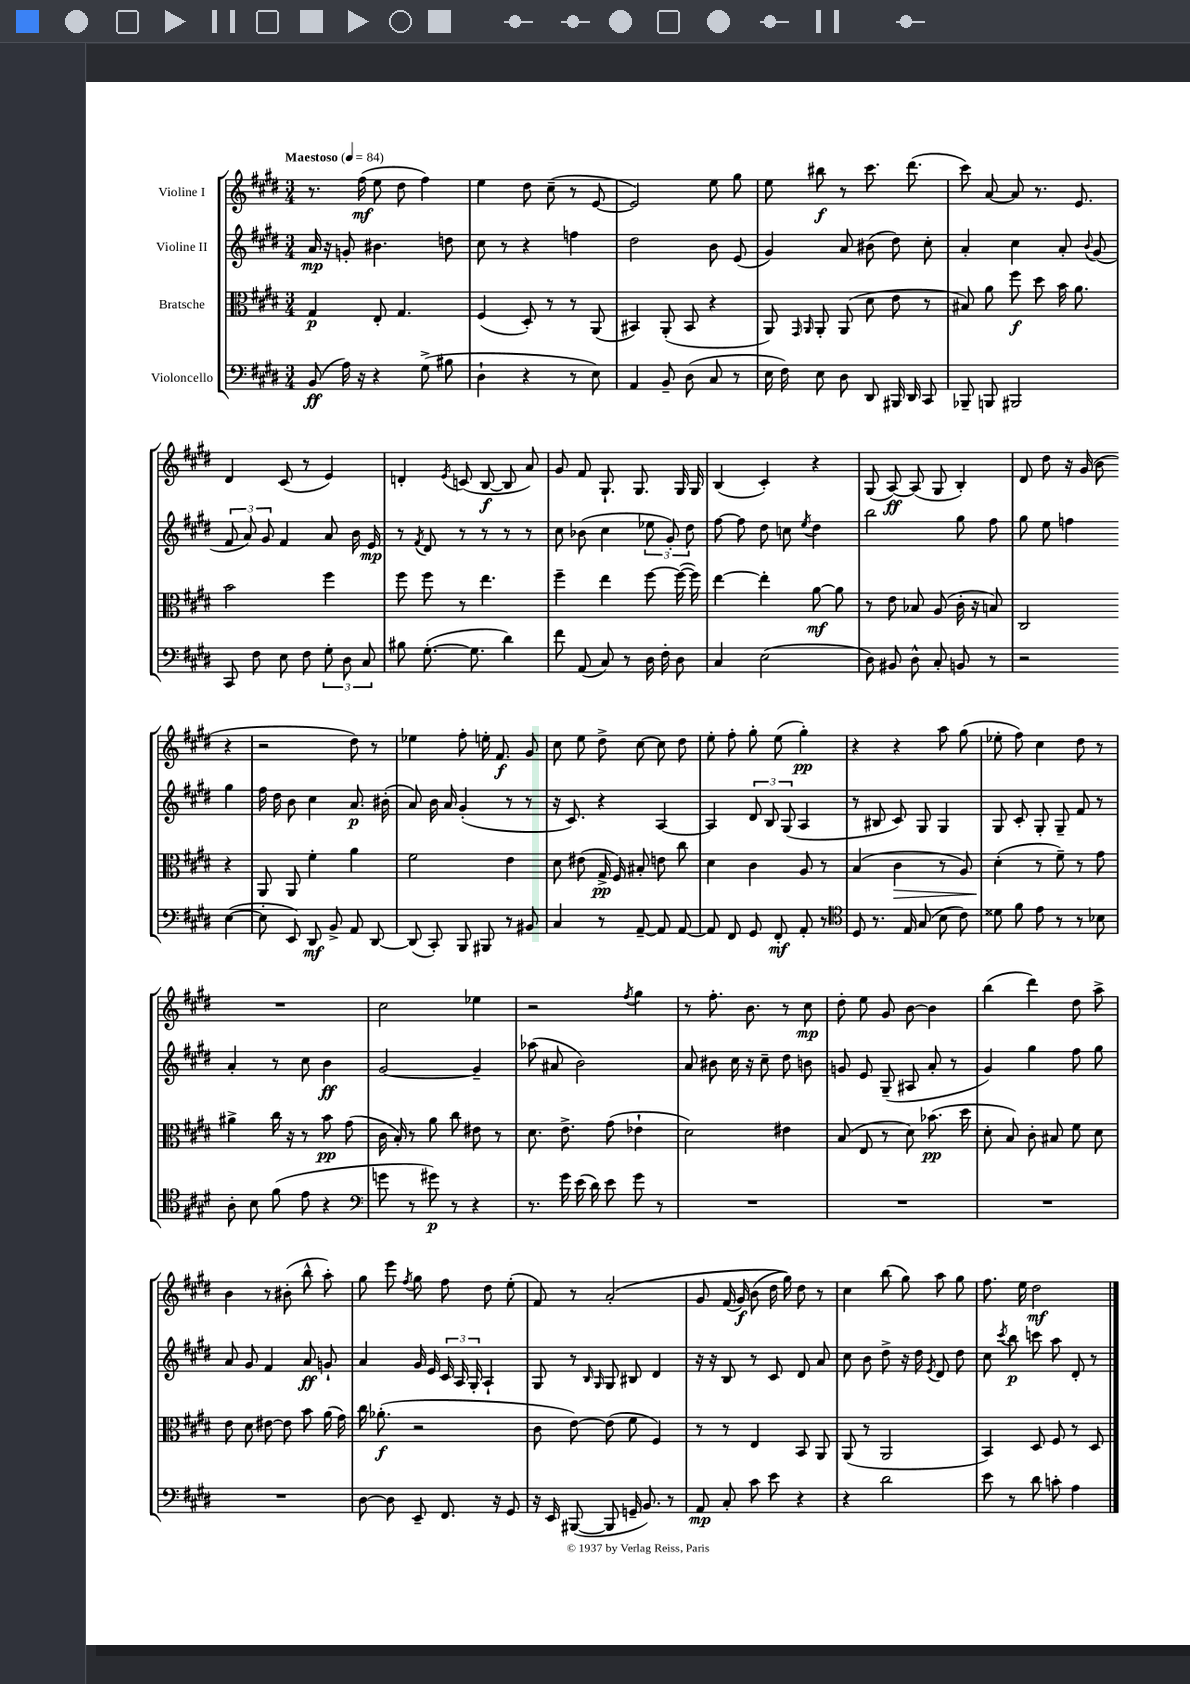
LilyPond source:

<<
\new StaffGroup <<
\new Staff = "s0" \with { instrumentName = "Violine I" } {
    \clef treble \key e \major \numericTimeSignature \time 3/4 \tempo "Maestoso" 4 = 84
    \autoBeamOff r8. fis''16\mf( e''8 dis''8 fis''4) |
    e''4 dis''8 cis''8--( r8 e'8~ |
    e'2) e''8 gis''8 |
    e''8 bis''8\f r8 cis'''8. dis'''8.( |
    cis'''8) a'8~ a'8 r8. e'8. |
    dis'4 cis'8( r8 e'4) |
    d'4-. \acciaccatura { e'8 } c'8( b8~\f b8 a'8) |
    gis'8 fis'8 gis8.-! gis8. gis16 gis16 |
    b4( cis'4-.) r4 |
    gis8( a8~\ff) a8( gis8 b4-.) |
    dis'8 dis''8 r16 gis'16( b'8 r4 |
    r2 dis''8) r8 |
    ees''4 fis''8-. e''16-. fis'8.\f gis'8 |
    cis''8 e''8 dis''8-> cis''8~ cis''8 dis''8 |
    e''8-. fis''8-. gis''8-. e''8( gis''4-.\pp) |
    r4 r4 a''8 gis''8( |
    ees''8-. fis''8) cis''4 dis''8 r8 |
    R2. |
    cis''2 ees''4 |
    r2 \acciaccatura { fis''8 } gis''4 |
    r8 fis''8.-. b'8. r8 cis''8\mp |
    dis''8-. e''8 gis'8 b'8~ b'4 |
    b''4( dis'''4) dis''8 a''8-> |
    b'4 r8 bis'8-.( b''8-^ a''8-.) |
    gis''8 e'''8 \acciaccatura { fis''8 } gis''8 fis''8 dis''8 e''8-.( |
    fis'8) r8 a'2-.\( |
    gis'8 fis'16( gis'16\f) b'8( dis''16 gis''16)\) dis''8 r8 |
    cis''4 b''8( gis''8) a''8 gis''8 |
    fis''8. e''16 dis''2\mf \bar "|." |
}
\new Staff = "s1" \with { instrumentName = "Violine II" } {
    \clef treble \key e \major \numericTimeSignature \time 3/4
    \autoBeamOff a'16\mp r16 g'8-. bis'4. d''8 |
    cis''8 r8 r4 f''4 |
    dis''2 b'8 e'8( |
    gis'4) a'8 bis'8( dis''8) cis''8-. |
    a'4-. cis''4 a'8-. \appoggiatura { b'8 } gis'8( |
    \tuplet 3/2 { fis'8 a'8) gis'8 } fis'4 a'8 b'16 e'16\mp |
    r8 \acciaccatura { fis'8 } dis'8 r8 r8 r8 r8 |
    cis''8 bes'8( cis''4 \tuplet 3/2 { ees''8 gis'8-.) dis''8 } |
    fis''8~ fis''8 dis''8 c''8 \acciaccatura { e''8 } dis''4 |
    b''2 gis''8 fis''8 |
    gis''8 e''8 f''4 gis''4 |
    fis''16 dis''16 b'8 cis''4 a'8.\p bis'16-.( |
    a'8) b'16 a'16 gis'4-.( r8 r8 |
    r16 cis'8.) r4 a4~ |
    a4 \tuplet 3/2 { dis'8 b8 gis8( } a4 |
    r8 bis8 cis'8) gis8 gis4 |
    gis8 cis'8-. gis8-. gis8-- fis'8 r8 |
    a'4-. r8 cis''8 b'4\ff |
    gis'2~ gis'4-- |
    aes''8( ais'8 b'2) |
    a'8 bis'8 cis''16 r16 cis''8-- dis''8 b'8 |
    g'8 e'8 gis8--( ais8 a'8-. r8 |
    gis'4) gis''4 fis''8 gis''8 |
    a'8 gis'8 fis'4 a'8\ff g'8-! |
    a'4 gis'16 e'16 \tuplet 3/2 { cis'16 a16 gis16-. } a4-! |
    gis8 r8 \grace { b16 gis16 } gis8 bis8 dis'4 |
    r16 r16 b8 r8 cis'8 dis'8 a'8 |
    cis''8 b'8 dis''8-> r16 dis''16 \acciaccatura { e'8 } dis'8 dis''8 |
    cis''8 \acciaccatura { cis'''8 } b''8\p c'''8 a''8 dis'8-. r8 \bar "|." |
}
\new Staff = "s2" \with { instrumentName = "Bratsche" } {
    \clef alto \key e \major \numericTimeSignature \time 3/4
    \autoBeamOff gis4\p e8-. gis4. |
    fis4( dis8-.) r8 r8 a,8( |
    bis,4) a,8-.( bis,8 r4 |
    a,8) \grace { gis,16 a,16 } a,8-. a,8( dis'8 e'8 r8 |
    bis8) a'8 fis''8\f dis''8 b'16 a'8. |
    b'2 fis''4 |
    fis''8 fis''8 r8 e''4. |
    fis''4-- e''4 fis''8~ fis''16~( fis''16) |
    e''4~ e''4-. a'8~\mf a'8 |
    r8 e'8 bes8 a8( cis'16-. r16 b8) |
    cis2 r4 |
    a,8 a,8 fis'4-. a'4 |
    fis'2 e'4 |
    dis'8 eis'8( gis16->\pp fis16) bis8-. e'8 cis''8 |
    dis'4 cis'4 a8 r8 |
    b4( cis'4\> r8 a8) |
    dis'4-.\!( r8 fis'8--) r8 gis'8 |
    ais'4-> cis''16 r16 r8 b'8\pp gis'8( |
    cis'16 b16-.) r8 a'8 cis''8 eis'8 r8 |
    dis'8. e'8.-> gis'8( ees'4-! |
    dis'2) eis'4 |
    b8( e8 r8 dis'8) bes'8.\pp( dis''16 |
    dis'8-. b8) cis'8-. bis8 fis'8 dis'8 |
    e'8 dis'8 eis'8~ eis'8 b'8 a'16( gis'16) |
    cis''16 aes'8.-.\f( r2 |
    cis'8 e'8~) e'8( fis'8 fis4) |
    r8 r8 e4 b,8 a,8 |
    a,8( r8 a,2 |
    b,4) dis8 fis8 r8 dis8 \bar "|." |
}
\new Staff = "s3" \with { instrumentName = "Violoncello" } {
    \clef bass \key e \major \numericTimeSignature \time 3/4
    \autoBeamOff b,8\ff( a16) r16 r4 gis8->( bis8 |
    dis4-! r4 r8 e8) |
    a,4 b,8-- dis8( cis8 r8 |
    e16 fis16) e8 dis8 dis,8 bis,,16 dis,16 cis,8 |
    bes,,8-- b,,8 bis,,2 |
    cis,8 fis8 e8 fis8 \tuplet 3/2 { gis8-. dis8 cis8 } |
    bis8 gis8.~-.( gis8. dis'4) |
    fis'8 a,8( cis8) r8 dis16 fis16-. dis8 |
    cis4 e2( |
    dis8) bis,8 dis8-^ cis8-. b,8 r8 |
    r2 e4~( |
    e8-. e,8) dis,8\mf b,8-> a,8 dis,8~ |
    dis,8( cis,8-.) b,,8 bis,,8 r8 bis,8 |
    cis4 r8 a,8~-- a,8 a,8~ |
    a,8 fis,8 gis,8 fis,8-.\mf a,8-. r8 |
    \clef tenor dis8 r8. e16 gis8( b8 cis'8) |
    disis'8 fis'8 e'8 r8 r8 bes8 |
    a8-. b8 fis'8( e'8 r4 |
    \clef bass g'8 r8 gis'8\p) r8 r4 |
    r8. gis'16 e'16( dis'16) e'8 gis'8 r8 |
    R2. |
    R2. |
    R2. |
    R2. |
    dis8~ dis8 e,8-- fis,8. r16 gis,8 |
    r16 e,16 bis,,8~( bis,,8 g,16-- b,8.) r8 |
    a,8\mp cis8-. cis'8 e'8 r4 |
    r4 dis'2 |
    e'8 r8 dis'8 c'8-. a4 \bar "|." |
}
>>
>>
\layout { \context { \Score \remove "Bar_number_engraver" } }
